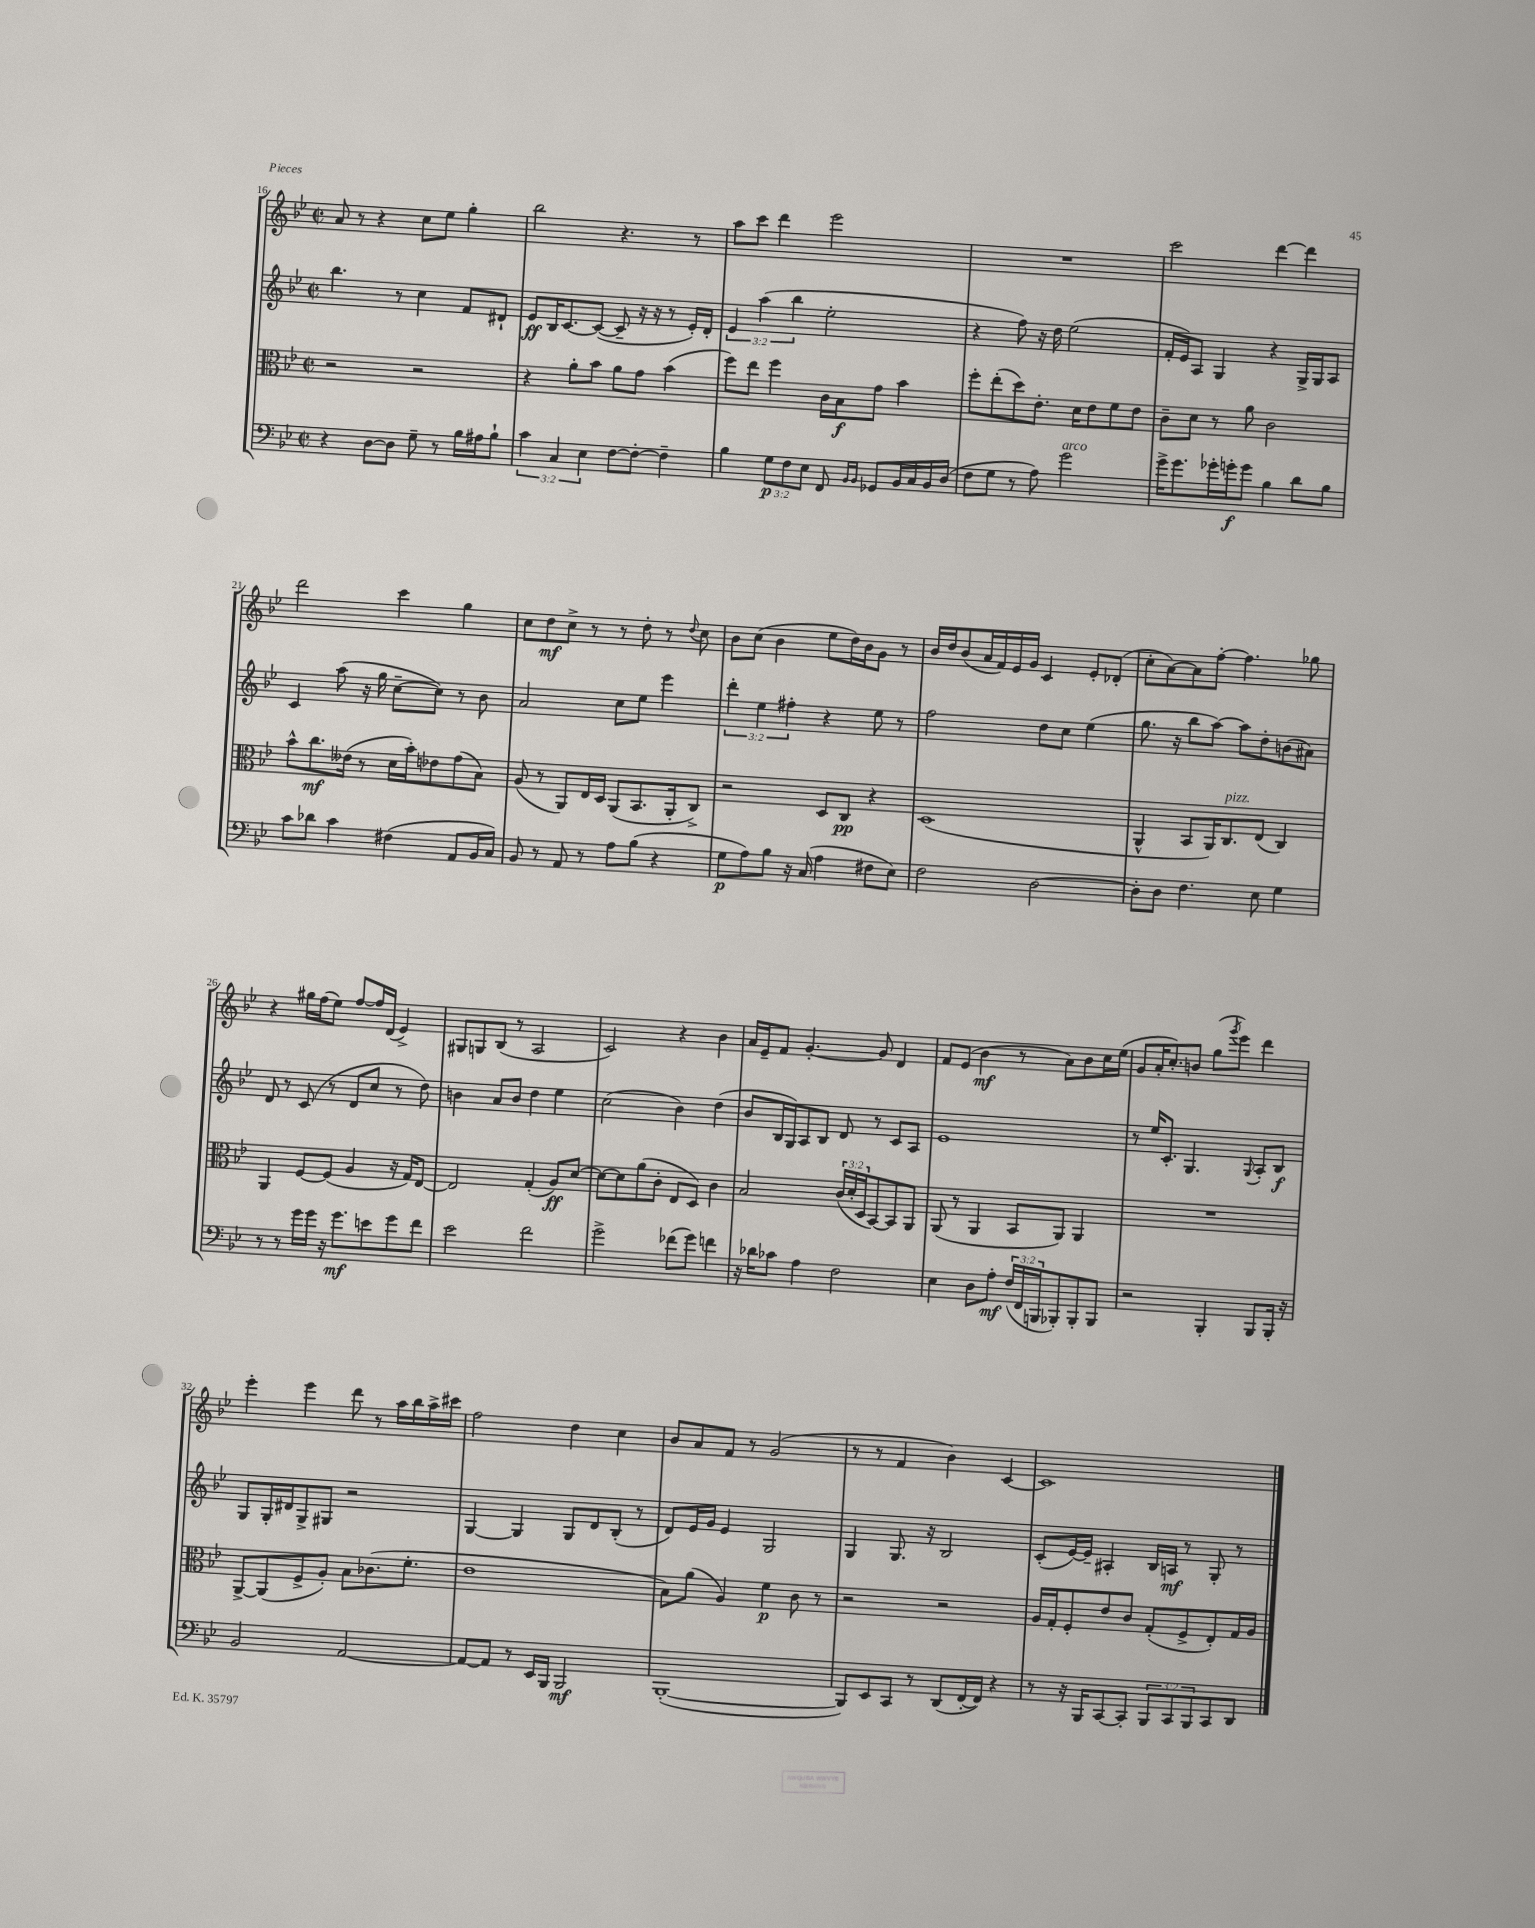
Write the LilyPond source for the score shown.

<<
\new StaffGroup <<
\new Staff = "s0" {
    \clef treble \key bes \major \defaultTimeSignature \time 2/2
    a'8 r8 r4 c''8 ees''8 g''4-. |
    bes''2 r4. r8 |
    a''8 c'''8 d'''4 ees'''2 |
    R1 |
    c'''2 d'''4~ d'''4 |
    d'''2 c'''4 g''4 |
    c''8 d''8\mf c''8-> r8 r8 d''8-. r8 \appoggiatura { d''8 } c''8 |
    bes'8 c''8( bes'4 ees''8 d''16) bes'16 g'8 r8 |
    bes'16 d''16 bes'8( a'16 f'16) ees'16 g'16 c'4 ees'8-. des'8-.( |
    c''8-. a'8~) a'8 f''8~-. f''4. ges''8 |
    r4 gis''16 f''16( ees''8) f''8~ f''16 d'16( ees'4->) |
    gis8 g8 bes8( r8 a2 |
    c'2) r4 bes'4 |
    a'16 ees'16-- f'8 g'4.~-. g'8 d'4 |
    f'8 ees'8( bes'4\mf r8 a'8) bes'8 c''16 ees''16( |
    g'8 a'16-. c''8.-.) b'8 g''8( \acciaccatura { g'''8 } ees'''8) d'''4 |
    ees'''4-. ees'''4 d'''8 r8 a''16 bes''16 a''16-> cis'''16 |
    f''2 d''4 c''4 |
    bes'8 a'8 f'8 r8 g'2( |
    r8 r8 f'4 bes'4) c'4~ |
    c'1 \bar "|." |
}
\new Staff = "s1" {
    \clef treble \key bes \major \defaultTimeSignature \time 2/2 \override Staff.TupletNumber.text = #tuplet-number::calc-fraction-text
    bes''4. r8 c''4 f'8 dis'8-! |
    ees'8\ff bes16 c'8.~ c'8~( c'8-- r16 r16 r8 ees'16-.) d'16-. |
    \tuplet 3/2 { ees'4 a''4( bes''4 } ees''2-. |
    r4 f''8) r16 d''16 ees''2( |
    f'16-. ees'16) a8 g4 r4 g16-> g16 a8 |
    c'4 a''8( r16 g''16 c''8~-- c''8) r8 bes'8 |
    a'2 c''8 ees''8 ees'''4 |
    \tuplet 3/2 { d'''4-. ees''4 fis''4-. } r4 ees''8 r8 |
    f''2 d''8 c''8 ees''4( |
    g''8. r16 bes''8 a''8~) a''8 d''8-. b'8( ais'8) |
    d'8 r8 c'8( r8 d'8 c''8 r8 d''8) |
    b'4 a'8 b'8 d''4 ees''4 |
    c''2( bes'4) d''4( |
    bes'8 bes16 g16) a8 bes8 d'8 r8 c'8 a8 |
    ees'1 |
    r8 ees''16 c'8.-. g4. \appoggiatura { g8 } a8-. bes8\f |
    g8 g16-. dis'16 g8-> gis8 r2 |
    g4~ g4 g8 d'8 bes8-.( r8 |
    d'8) ees'16 g'16 ees'4 g2 |
    g4 g8. r16 bes2 |
    c'8-.( ees'16~) ees'16-- ais4-. bes16 a16\mf r8 g8-. r8 \bar "|." |
}
\new Staff = "s2" {
    \clef alto \key bes \major \defaultTimeSignature \time 2/2 \override Staff.TupletNumber.text = #tuplet-number::calc-fraction-text
    r2 r2 |
    r4 a'8-. bes'8 a'8 g'8 bes'4( |
    f''8) ees''8 f''4 c'16 bes16\f g'8 bes'4 |
    f''8-. ees''8-.( d''8) ees'8.-. d'16 ees'8 f'8 ees'8 |
    c'8-- d'8 r8 a'8 c'2 |
    bes'8-^ c''8.\mf eeses'16( r8 d'16 bes'16-.) ees'8 g'8( bes8) |
    a8( r8 a,8) ees16 d16 a,8( bes,8. a,16-. c8->) |
    r2 d8 c8\pp r4 |
    d1( |
    a,4-^ bes,8 a,16) c8.^\markup { \italic "pizz." } ees8( c4) |
    a,4 f8~ f8( a4 r16 g16) ees8~ |
    ees2 g4-.( a8\ff) d'8~ |
    d'8~ d'8 a'8( c'8-. ees8 d8) c'4 |
    bes2 \tuplet 3/2 { c'16( d'16-. d16 } bes,8~) bes,8 a,8 |
    a,8( r8 a,4 bes,8 a,8) a,4 |
    R1 |
    a,8~-> a,8( f8-> a8-.) bes8 ces'8.( f'8.-. |
    ees'1 |
    bes8) a'8( a4) f'4\p c'8 r8 |
    r2 r2 |
    a16 g16-. f8-. ees'8 c'8 g8-.( f8-> ees8-.) g16 a16 \bar "|." |
}
\new Staff = "s3" {
    \clef bass \key bes \major \defaultTimeSignature \time 2/2 \override Staff.TupletNumber.text = #tuplet-number::calc-fraction-text
    r4 d8~ d8 g8-- r8 bes16 ais16 bes8-! |
    \tuplet 3/2 { c'4 c4 ees4 } f8~ f8~-. f4-- |
    bes4 \tuplet 3/2 { g8\p f8 ees8 } f,8 \grace { bes,16 bes,16 } ges,8 bes,16 c16 bes,16 d16( |
    f8 g8 r8 a8) g'2^\markup { \italic "arco" } |
    g'16-> g'8. ges'16-. g'16-.\f g'8 bes4 d'8 bes8 |
    c'8 des'8 c'4 fis4( a,8 bes,16 c16) |
    bes,8 r8 a,8 r8 a8 bes8( r4 |
    g8\p a8) bes8 r16 c16( a4 fis8 ees8) |
    f2 d2~ |
    d8-. d8 f4. ees8 g4 |
    r8 r8 g'16 g'16 r16 g'8.\mf e'8 g'8 f'8 |
    ees'2 f'2 |
    g'2-> fes'8( g'8) f'4 |
    r16 des'16 ces'8 a4 f2 |
    ees4 d8 a8-.\mf \tuplet 3/2 { f16( f,16 b,,16 } bes,,8-.) bes,,8-. bes,,8 |
    r2 bes,,4-. bes,,8 bes,,16-. r16 |
    bes,2 a,2~ |
    a,8~ a,8 r8 ees,16 bes,,16 bes,,2\mf |
    bes,,1~-.( |
    bes,,8) ees,8 c,8 r8 d,8( f,16~-. f,16) r4 |
    r8 r16 bes,,16 c,8~ c,8-. \tuplet 3/2 { bes,,8 c,8 bes,,8 } c,8 d,8 \bar "|." |
}
>>
>>
\layout { \context { \Score currentBarNumber = #16 } }
